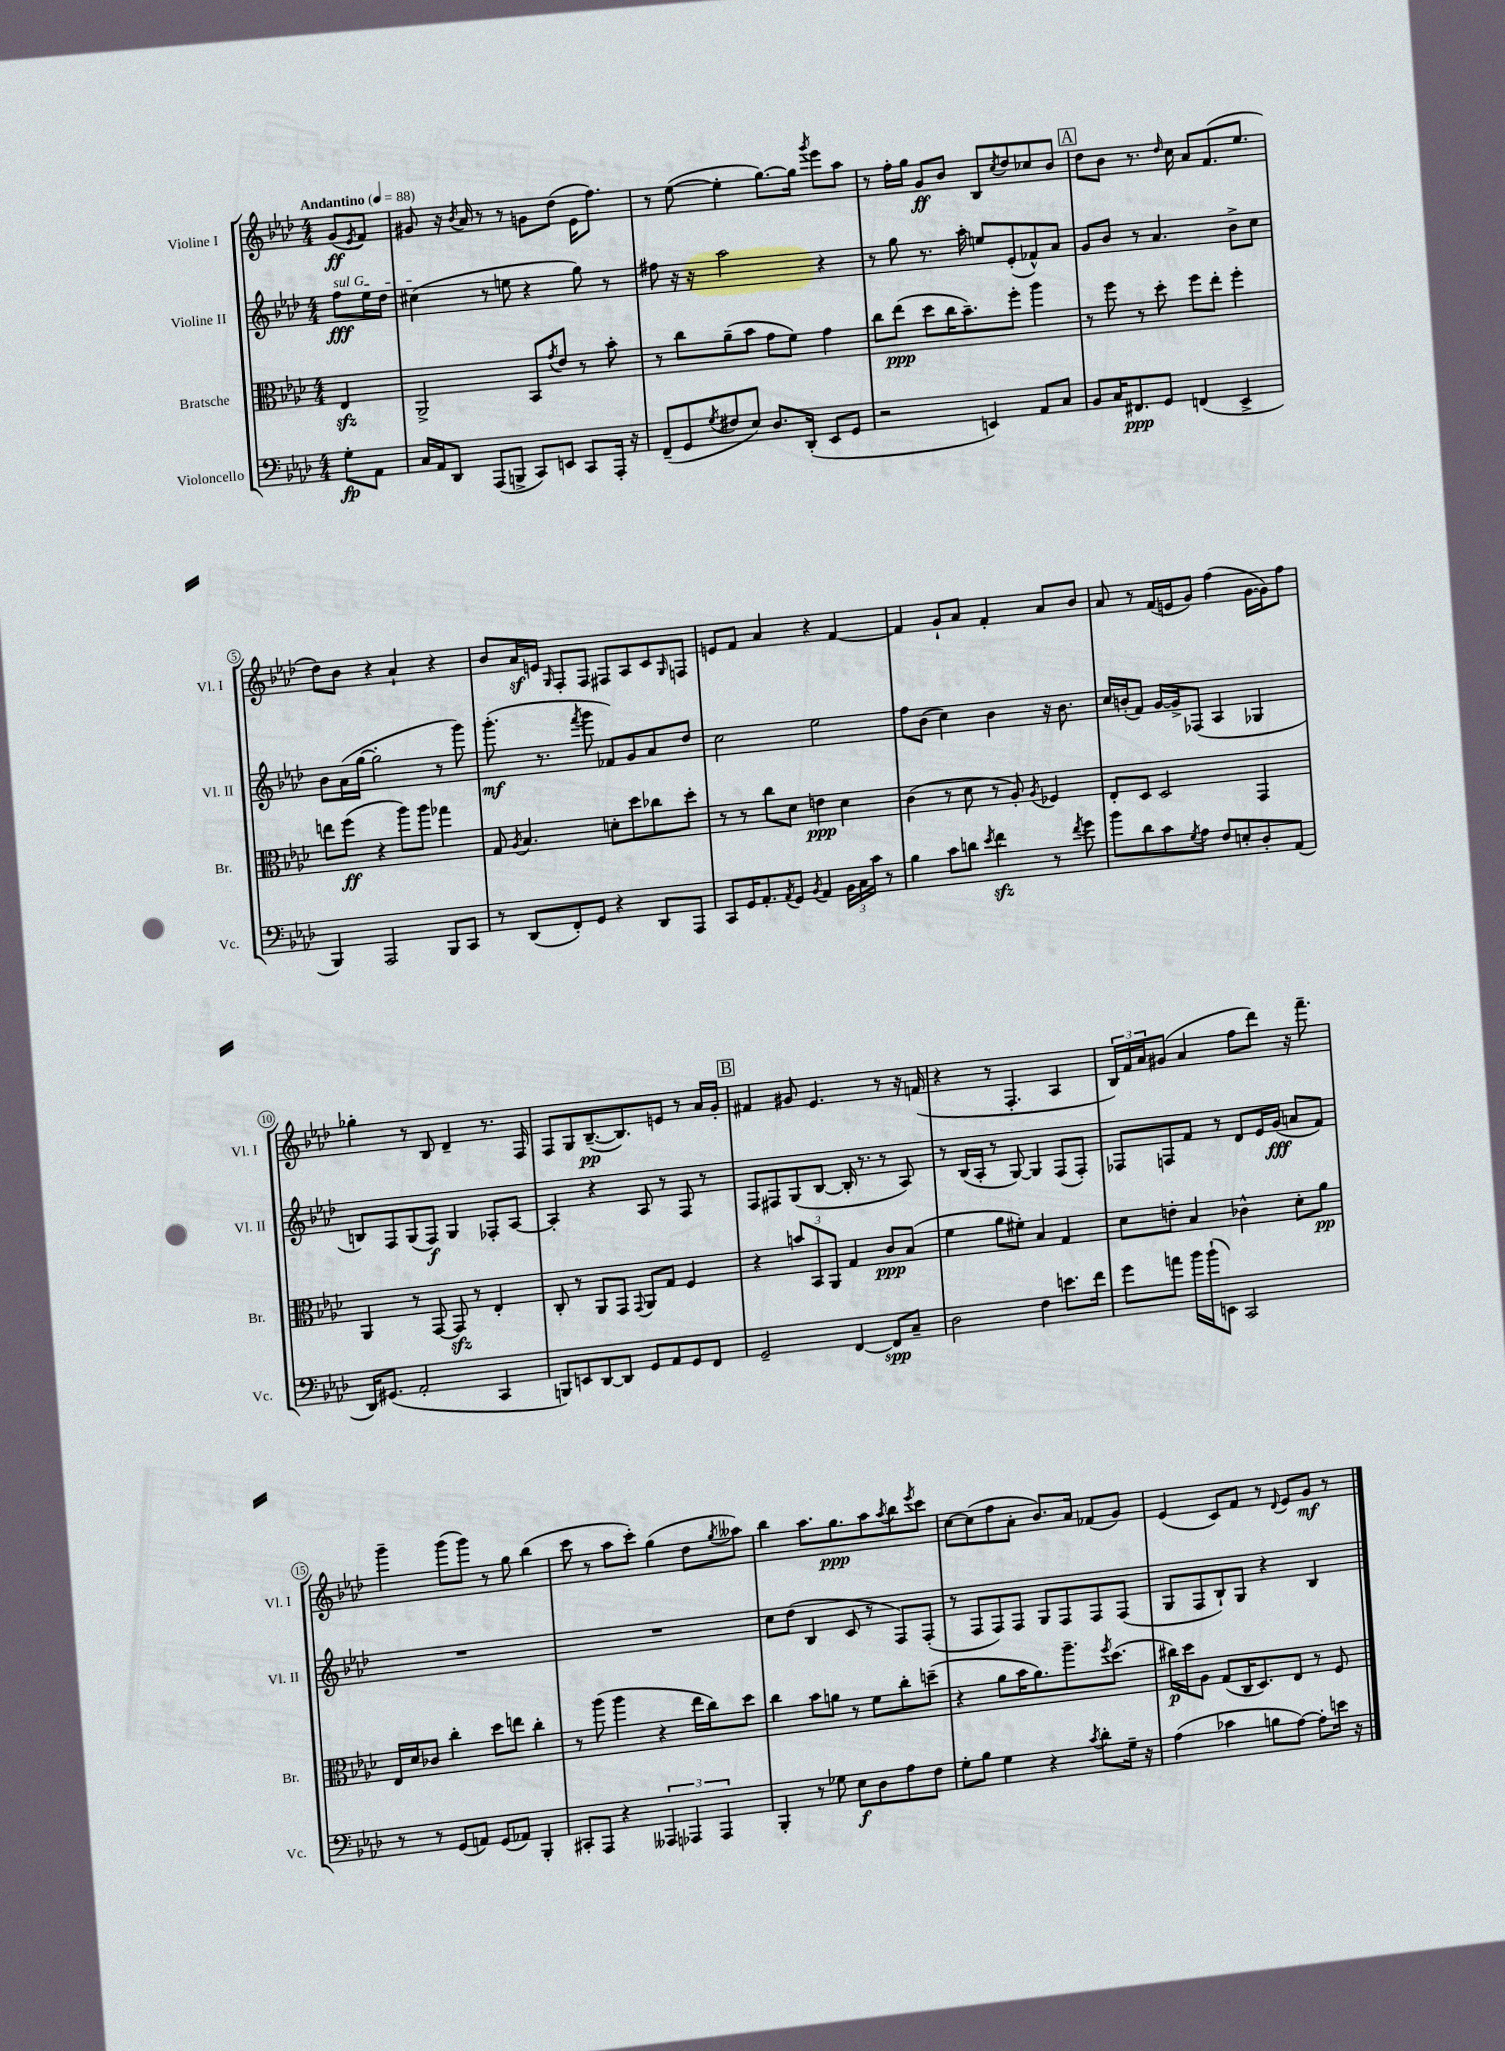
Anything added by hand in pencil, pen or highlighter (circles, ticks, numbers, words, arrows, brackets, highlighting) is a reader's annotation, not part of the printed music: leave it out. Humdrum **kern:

**kern	**dynam	**kern	**dynam	**kern	**dynam	**kern	**dynam
*part4	*part4	*part3	*part3	*part2	*part2	*part1	*part1
*staff4	*staff4	*staff3	*staff3	*staff2	*staff2	*staff1	*staff1
*I"Violoncello	*	*I"Bratsche	*	*I"Violine II	*	*I"Violine I	*
*I'Vc.	*	*I'Br.	*	*I'Vl. II	*	*I'Vl. I	*
*clefF4	*	*clefC3	*	*clefG2	*	*clefG2	*
*k[b-e-a-d-]	*	*k[b-e-a-d-]	*	*k[b-e-a-d-]	*	*k[b-e-a-d-]	*
*M4/4	*	*M4/4	*	*M4/4	*	*M4/4	*
*MM88	*	*MM88	*	*MM88	*	*MM88	*
=	=	=	=	=	=	=	=
!	!	!	!	!	!	!LO:TX:a:B:t=Andantino	!
!	!	!	!	!LO:TX:a:i:t=sul G	!	!	!
8G'\L	fp	4E-zz/	.	8ff\L	fff	(8g/L	ff
.	.	.	.	.	.	8qe-/	.
8AA-\J	.	.	.	16ee-\L	.	8f/J)	.
.	.	.	.	16dd-\JJ	.	.	.
=1	=1	=1	=1	=1	=1	=1	=1
16C/LL	.	2AA-^/	.	(4cc#X\	.	8g#X/	.
16AA-/J	.	.	.	.	.	.	.
8DD-/J	.	.	.	.	.	16r	.
.	.	.	.	.	.	8qb-/	.
.	.	.	.	.	.	16a-/	.
(8AAA-/L	.	.	.	8r	.	8r	.
8BBBn^/J	.	.	.	8een\	.	8r	.
8CC/L)	.	8BB-/L	.	4r	.	8gn\L	.
.	.	8qg/	.	.	.	.	.
8EEn/J	.	8e-/J	.	.	.	(8dd-\J	.
8CC/L	.	8r	.	8gg\)	.	16e-\KL	.
.	.	.	.	.	.	8.ff\J)	.
16AAA-'/Jk	.	8b-'\	.	8r	.	.	.
16r	.	.	.	.	.	.	.
=2	=2	=2	=2	=2	=2	=2	=2
(8FF~/L	.	8r	.	8ff#X\	.	8r	.
8GG/	.	8cc\L	.	16r	.	([8ee-\	.
.	.	.	.	16r	.	.	.
8qG/	.	.	.	.	.	.	.
8F#X/	.	(8a-~\	.	2aa-\	.	4ee-'\]	.
8E-/J)	.	8b-\J	.	.	.	.	.
8.D-/L	.	8g\L	.	.	.	[8.gg\L)	.
.	.	8f\J)	.	.	.	.	.
(16DD-'/Jk	.	.	.	.	.	16gg\Jk]	.
.	.	.	.	.	.	8qggg/	.
8EE-/L	.	4g\	.	4r	.	8eee-\L	.
8GG/J	.	.	.	.	.	8aa-\J	.
=3	=3	=3	=3	=3	=3	=3	=3
2r	.	8cc\L	.	8r	.	8r	.
.	.	(8ee-\J	ppp	8gg\	.	16ff'\LL	.
.	.	.	.	.	.	16gg\JJ	.
.	.	8dd-\L	.	8.r	.	8g/L	ff
.	.	16cc\K	.	.	.	8b-/J	.
.	.	8.b-~\)	.	16aa-'\	.	.	.
4EEn/)	.	.	.	8een/L	.	8B-/L	.
.	.	.	.	.	.	8qcc/	.
.	.	8ff'\J	.	(8e-'/	.	8dd-/	.
8AA-/L	.	4aa-\	.	8f-X^^/)	.	8cc-X/	.
8C/J	.	.	.	8a-/J	.	8b-/J	.
!!LO:REH:place=s1:t=A
=4	=4	=4	=4	=4	=4	=4	=4
8BB-/L	.	8r	.	8g/L	.	8dd-\L	.
16C/K	.	8ff\	.	8b-/J	.	8b-\J	.
8.FF#X/	ppp	.	.	.	.	.	.
.	.	8r	.	8r	.	8.r	.
8GG/J	.	8dd-'\	.	4.a-/	.	.	.
.	.	.	.	.	.	16qqdd-/	.
.	.	.	.	.	.	16cc\	.
(4FFn/	.	8ff\L	.	.	.	8a-/L	.
.	.	8ee-'\J	.	.	.	(8.f/	.
4EE-^/	.	4ff'\	.	8b-^\L	.	.	.
.	.	.	.	.	.	8.ee-/J	.
.	.	.	.	8cc\J	.	.	.
!!LO:LB:g=z
=5	=5	=5	=5	=5	=5	=5	=5
4BBB-/)	.	8een\L	.	8b-\L	.	8dd-\L)	.
.	.	(8ff\J	ff	(16a-\L	.	8b-\J	.
.	.	.	.	[16gg\JJ	.	.	.
2AAA-/	.	4r	.	2gg'\]	.	4r	.
.	.	8aa-\L)	.	.	.	4a-`/	.
.	.	8aa-\J	.	.	.	.	.
8BBB-/L	.	4gg-X\	.	8r	.	4r	.
8CC/J	.	.	.	8ggg\)	.	.	.
=6	=6	=6	=6	=6	=6	=6	=6
8r	.	8G/	.	(8.ggg'\	mf	8b-/L	.
.	.	8qA-/	.	.	.	.	.
(8DD-/L	.	4.B-/	.	.	.	16a-z/L	.
.	.	.	.	8.r	.	16en/JJ	.
.	.	.	.	.	.	16qqG/	.
8FF'/)	.	.	.	.	.	8F'/L	.
.	.	.	.	8qfff/	.	.	.
8GG/J	.	.	.	8ggg\	.	8F/J	.
4r	.	8dn'\L	.	8f-X/L)	.	8F#X/L	.
.	.	8dd-\	.	8g/	.	8A-/	.
8DD-/L	.	8cc-X\	.	8a-/	.	8c/	.
.	.	.	.	.	.	16qqG/	.
8AAA-/J	.	8dd-'\J	.	8dd-/J	.	8Fn/J	.
=7	=7	=7	=7	=7	=7	=7	=7
8CC/L	.	8r	.	2cc\	.	8en/L	.
16GG/K	.	8r	.	.	.	8f/J	.
8.AA-'/	.	.	.	.	.	.	.
.	.	8cc\L	.	.	.	4a-/	.
8qAA-/	.	.	.	.	.	.	.
8GG/J	.	8d-\J	.	.	.	.	.
8qBB-/	.	.	.	.	.	.	.
4AA-/	.	4en\	ppp	2ee-\	.	4r	.
24BB-\LL	.	4d-\	.	.	.	[4f/	.
24C\	.	.	.	.	.	.	.
24c\JJ	.	.	.	.	.	.	.
8r	.	.	.	.	.	.	.
=8	=8	=8	=8	=8	=8	=8	=8
4B-\	.	(4c\	.	8ff\L	.	4f/]	.
.	.	.	.	(8b-\J	.	.	.
8c\L	.	8r	.	4cc\)	.	8g`/L	.
8dn\J	.	8d-\	.	.	.	8a-/J	.
8qe-/	.	.	.	.	.	.	.
4fzz\	.	8r	.	4b-\	.	4f'/	.
.	.	8A-'/)	.	.	.	.	.
.	.	8qA-/	.	.	.	.	.
8r	.	4F-X/	.	16r	.	8a-/L	.
.	.	.	.	8.b-\	.	.	.
8qf/	.	.	.	.	.	.	.
8g\	.	.	.	.	.	8b-/J	.
=9	=9	=9	=9	=9	=9	=9	=9
8b-\L	.	8E-'/L	.	16cc/LL	.	8a-/	.
.	.	.	.	(16bn'/J	.	.	.
8d-\	.	8D-/J	.	8f/J)	.	8r	.
8c\	.	2D-/	.	[16g/LL	.	(16f/LL	.
.	.	.	.	16g^/J]	.	16en/J	.
8qG/	.	.	.	.	.	.	.
8A-\J	.	.	.	(8F-X/J	.	8g/J)	.
8F/L	.	.	.	4A-/	.	(4ff\	.
8En'/	.	.	.	.	.	.	.
8D-'/	.	4GG/	.	4G-X/	.	[16g\LL	.
.	.	.	.	.	.	16g\J])	.
(8AA-/J	.	.	.	.	.	8ff\J	.
!!LO:LB:g=z
=10	=10	=10	=10	=10	=10	=10	=10
16DD-/KL)	.	4AA-/	.	8Bn/L)	.	4gg-X'\	.
(8.GG#X/J	.	.	.	.	.	.	.
.	.	.	.	8F/	.	.	.
2AA-'/	.	8r	.	(8G/	.	8r	.
.	.	[8GG/	.	8F/J)	f	8B-/	.
.	.	8GGzz/]	.	4G/	.	4d-~/	.
.	.	8r	.	.	.	.	.
4CC/	.	4E-'/	.	8F-X'/L	.	8.r	.
.	.	.	.	[8A-/J	.	.	.
.	.	.	.	.	.	16F/	.
=11	=11	=11	=11	=11	=11	=11	=11
8BBBn/L)	.	8C'/	.	4A-'/]	.	8F/L	.
8EEn/	.	8r	.	.	.	8G/	.
[8DD-/	.	8AA-/L	.	4r	.	([8.B-~/	pp
8DD-/J]	.	8GG/J	.	.	.	.	.
.	.	.	.	.	.	8.B-/])	.
.	.	8qqGG/	.	.	.	.	.
8GG/L	.	8AA-/L	.	8A-/	.	.	.
8AA-/	.	8G/J	.	8r	.	8en/J	.
8GG/	.	4F/	.	8F/	.	8r	.
8FF/J	.	.	.	8r	.	16a-/LL	.
.	.	.	.	.	.	16g'/JJ	.
!!LO:REH:place=s1:t=B
=12	=12	=12	=12	=12	=12	=12	=12
2GG~/	.	4r	.	8F/L	.	4f#X/	.
.	.	.	.	8F#X/	.	.	.
.	.	12bn/L	.	(8G/	.	8g#X/	.
.	.	12BB-/	.	.	.	.	.
.	.	.	.	[8B-/J	.	4.e-/	.
.	.	12AA-/J	.	.	.	.	.
[4FF/	.	4G/	.	16B-'/]	.	.	.
.	.	.	.	8.r	.	.	.
8FF/L]	spp	8c/L	ppp	8r	.	8r	.
8C~/J	.	(8B-/J	.	8A-/)	.	16r	.
.	.	.	.	.	.	(16fn/	.
=13	=13	=13	=13	=13	=13	=13	=13
2D-\	.	4f\	.	8r	.	4r	.
.	.	.	.	(16B-/LL	.	.	.
.	.	.	.	16A-'/JJ	.	.	.
.	.	8a-\L	.	8r	.	8r	.
.	.	8f#X'\J)	.	[8G/)	.	4.F'/	.
4F\	.	4B-/	.	4G/]	.	.	.
8.en\L	.	4G/	.	(8F/L	.	4A-/	.
.	.	.	.	8F'/J)	.	.	.
16f\Jk	.	.	.	.	.	.	.
=14	=14	=14	=14	=14	=14	=14	=14
8g\L	.	8d-\L	.	8F-X/L	.	24B-/LL)	.
.	.	.	.	.	.	24f/	.
.	.	.	.	.	.	24a-/J	.
8an\J	.	8en'\J	.	8Fn/	.	(8g#X/J	.
16b-\LL	.	4B-/	.	8f/J	.	4a-/	.
(16b-`\J	.	.	.	.	.	.	.
8EEn\J)	.	.	.	8r	.	.	.
2CC/	.	4c-X^^\	.	8d-/L	.	8ff\L	.
.	.	.	.	16e-/L	.	8ddd-\J)	.
.	.	.	.	(16g/JJ	fff	.	.
.	.	8d-'\L	.	8an/L	.	16r	.
.	.	.	.	.	.	8.fff~\	.
.	.	8a-\J	pp	8f/J)	.	.	.
!!LO:LB:g=z
=15	=15	=15	=15	=15	=15	=15	=15
8r	.	16E-/LL	.	1r	.	4ggg~\	.
.	.	16d-/J	.	.	.	.	.
8r	.	8c-X/J	.	.	.	.	.
(8GG/L	.	4cc'\	.	.	.	(8ggg\L	.
8AAn/J)	.	.	.	.	.	8ggg\J)	.
(8GG/L	.	8dd-\L	.	.	.	8r	.
8AA-X/J)	.	8een\J	.	.	.	8gg\	.
4BBB-'/	.	4cc'\	.	.	.	(4bb-\	.
=16	=16	=16	=16	=16	=16	=16	=16
8CC#X'/L	.	8r	.	1r	.	8ccc\	.
8AAA-/J	.	(8aa-\	.	.	.	8r	.
4r	.	4aa-\	.	.	.	8aa-\L	.
.	.	.	.	.	.	8ccc'\J)	.
6AAA--X/	.	4r	.	.	.	(4gg\	.
6AAA-X/	.	.	.	.	.	.	.
.	.	16ee-\LL	.	.	.	8dd-\L	.
.	.	16cc\J)	.	.	.	.	.
6AAA-/	.	.	.	.	.	.	.
.	.	.	.	.	.	8qgg/	.
.	.	8dd-\J	.	.	.	8aa--X\J)	.
=17	=17	=17	=17	=17	=17	=17	=17
4BBB-'/	.	4cc\	.	8cc\L	.	4bb-\	.
.	.	.	.	(8dd-\J	.	.	.
8r	.	8b-\L	.	4B-/	.	8.aa-\L	.
8G-X\	.	8an\J	.	.	.	.	.
.	.	.	.	.	.	8.gg\	ppp
8E-\L	f	8r	.	8c/	.	.	.
8D-\	.	8f\L	.	8r	.	8aa-\	.
.	.	.	.	.	.	8qaa-/	.
8A-\	.	8cc'\	.	8F/L)	.	8bb-\	.
.	.	.	.	.	.	8qeee-/	.
8F\J	.	(8ddn~\J	.	(8F'/J	.	8ccc\J	.
=18	=18	=18	=18	=18	=18	=18	=18
8G'\L	.	4r	.	8r	.	[8cc\L	.
8B-\J	.	.	.	8F/L	.	(8cc\]	.
4G\	.	8a-\L	.	8F/)	.	8ff\	.
.	.	16b-\K	.	8F/J	.	8a-'\J	.
.	.	8.a-\)	.	.	.	.	.
4r	.	.	.	8G/L	.	8.b-/L)	.
.	.	8.aa-~\	.	8F/	.	.	.
.	.	.	.	.	.	16a-/Jk	.
8qc/	.	.	.	.	.	.	.
8d-'\L	.	.	.	8F/	.	(8f-X/L	.
.	.	8qff/	.	.	.	.	.
.	.	(8.dd-\J	.	.	.	.	.
16G~\Jk	.	.	.	(8F/J	.	8g/J)	.
16r	.	.	.	.	.	.	.
=19	=19	=19	=19	=19	=19	=19	=19
(4A-\	.	16cc#X\LL)	p	8G/L	.	(4e-/	.
.	.	16dd-\J	.	.	.	.	.
.	.	8A-\J	.	8F/	.	.	.
4c-X\	.	(8G/L	.	8B-`/)	.	8c/L)	.
.	.	16C/K	.	8G/J	.	8f/J	.
.	.	8.D-/)	.	.	.	.	.
8Bn\L	.	.	.	4r	.	8r	.
.	.	.	.	.	.	8qqd-/	.
[8A-\J)	.	8E-/J	.	.	.	8e-/L	.
8A-'\L]	.	8r	.	4B-/	.	8g/J	mf
16en\Jk	.	8F/	.	.	.	8r	.
16r	.	.	.	.	.	.	.
==	==	==	==	==	==	==	==
*-	*-	*-	*-	*-	*-	*-	*-
